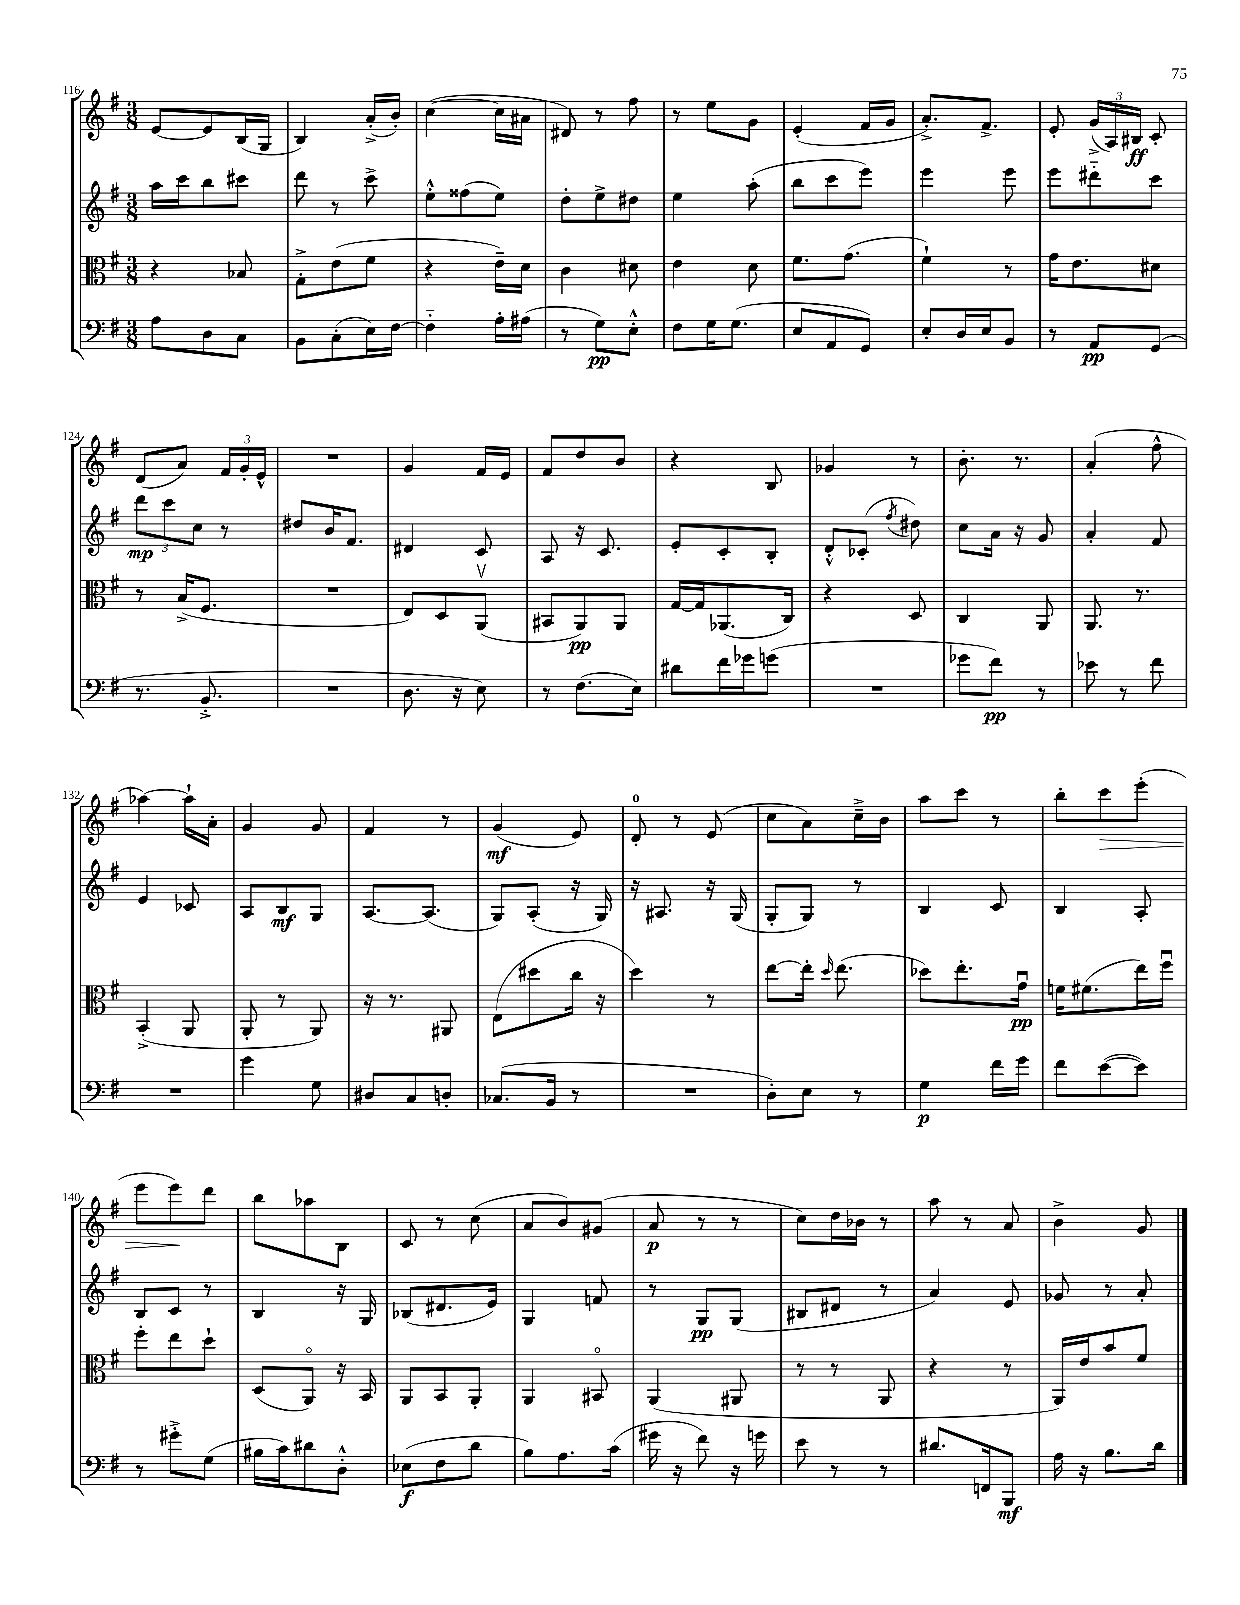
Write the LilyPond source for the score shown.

<<
\new StaffGroup <<
\new Staff = "s0" {
    \clef treble \key g \major \numericTimeSignature \time 3/8
    \autoBeamOff e'8[~ e'8 b16( g16] |
    b4) a'16[-.->( b'16]-.) |
    c''4~( c''16[ ais'16] |
    dis'8) r8 fis''8 |
    r8 e''8[ g'8] |
    e'4-.( fis'16[ g'16] |
    a'8.[-.->) fis'8.]-> |
    e'8-. \tuplet 3/2 { g'16[->( a16) bis16]\ff } c'8-. |
    d'8[( a'8]) \tuplet 3/2 { fis'16[ g'16-. e'16]-^ } |
    R4. |
    g'4 fis'16[ e'16] |
    fis'8[ d''8 b'8] |
    r4 b8 |
    ges'4 r8 |
    b'8.-. r8. |
    a'4-.( fis''8-^ |
    aes''4~) aes''16[-! a'16]-. |
    g'4 g'8 |
    fis'4 r8 |
    g'4\mf( e'8) |
    d'8-0-. r8 e'8( |
    c''8[ a'8) c''16---> b'16] |
    a''8[ c'''8] r8 |
    b''8[-. c'''8\> e'''8]-.( |
    e'''8[ e'''8\!) d'''8] |
    b''8[ aes''8 b8] |
    c'8 r8 c''8( |
    a'8[ b'8) gis'8]( |
    a'8\p r8 r8 |
    c''8[) d''16 bes'16] r8 |
    a''8 r8 a'8 |
    b'4-> g'8 \bar "|." |
}
\new Staff = "s1" {
    \clef treble \key g \major \numericTimeSignature \time 3/8
    \autoBeamOff a''16[ c'''16 b''8 cis'''8] |
    d'''8 r8 c'''8-> |
    e''8[-.-^ fisis''8( e''8]) |
    d''8[-. e''8-> dis''8] |
    e''4 a''8-.( |
    b''8[ c'''8 e'''8]) |
    e'''4 e'''8 |
    e'''8[ dis'''8-_ c'''8] |
    \tuplet 3/2 { d'''8[\mp c'''8 c''8] } r8 |
    dis''8[ b'16 fis'8.] |
    dis'4 c'8 |
    a8 r16 c'8. |
    e'8[-. c'8-. b8]-. |
    d'8[-.-^ ces'8]-.( \acciaccatura { fis''8 } dis''8) |
    c''8[ a'16] r16 g'8 |
    a'4-. fis'8 |
    e'4 ces'8 |
    a8[ b8\mf g8] |
    a8.[~ a8.]( |
    g8[) a8]-.( r16 g16) |
    r16 ais8. r16 g16( |
    g8[-. g8]) r8 |
    b4 c'8 |
    b4 a8-. |
    b8[ c'8] r8 |
    b4 r16 g16 |
    bes8[( dis'8. e'16]) |
    g4 f'8 |
    r8 g8[\pp g8]( |
    bis8[ dis'8] r8 |
    a'4) e'8 |
    ges'8 r8 a'8-. \bar "|." |
}
\new Staff = "s2" {
    \clef alto \key g \major \numericTimeSignature \time 3/8
    \autoBeamOff r4 bes8 |
    g8[-.-> e'8( fis'8] |
    r4 e'16[--) d'16] |
    c'4 dis'8 |
    e'4 d'8 |
    fis'8.[ g'8.]( |
    fis'4-!) r8 |
    g'16[ e'8. dis'8] |
    r8 b16[->( fis8.] |
    R4. |
    e8[) d8 a,8]\upbow( |
    bis,8[ a,8\pp) a,8] |
    g16[~ g16 aes,8.( c16]) |
    r4 d8 |
    c4 a,8 |
    a,8. r8. |
    b,4-.->( a,8 |
    a,8-. r8 a,8) |
    r16 r8. ais,8 |
    e8[( dis''8 c''16] r16 |
    d''4) r8 |
    e''8[~ e''16]-. \grace { d''16 } e''8.( |
    des''8[) e''8.-. g'16]\downbow\pp |
    f'16[ fis'8.( e''16) fis''16]\downbow |
    fis''8[-. e''8 d''8]-! |
    d8[( a,8]\flageolet) r16 b,16 |
    a,8[ b,8 a,8]-. |
    a,4 bis,8\flageolet |
    a,4( ais,8 |
    r8 r8 a,8 |
    r4 r8 |
    a,16[) e'16 b'8 fis'8] \bar "|." |
}
\new Staff = "s3" {
    \clef bass \key g \major \numericTimeSignature \time 3/8
    \autoBeamOff a8[ d8 c8] |
    b,8[ c8-.( e16) fis16]~ |
    fis4-_ a16[-. ais16]( |
    r8 g8[\pp) e8]-.-^ |
    fis8[ g16 g8.]( |
    e8[ a,8 g,8]) |
    e8[-. d16 e16 b,8] |
    r8 a,8[\pp g,8]( |
    r8. b,8.-.-> |
    R4. |
    d8. r16 e8) |
    r8 fis8.[( e16]) |
    dis'8[ fis'16 ges'16 g'8]( |
    R4. |
    ges'8[ fis'8]\pp) r8 |
    ees'8 r8 fis'8 |
    R4. |
    g'4 g8 |
    dis8[ c8 d8]-. |
    ces8.[( b,16] r8 |
    R4. |
    d8[-.) e8] r8 |
    g4\p fis'16[ g'16] |
    fis'8[ e'8~( e'8]) |
    r8 gis'8[-.-> g8]( |
    bis16[ c'16) dis'8 d8]-.-^ |
    ees8[\f( fis8 d'8] |
    b8[) a8. c'16]( |
    gis'16 r16 fis'8) r16 g'16 |
    e'8 r8 r8 |
    dis'8.[ f,16 b,,8]\mf |
    a16 r16 b8.[ d'16] \bar "|." |
}
>>
>>
\layout { \context { \Score currentBarNumber = #116 } }
